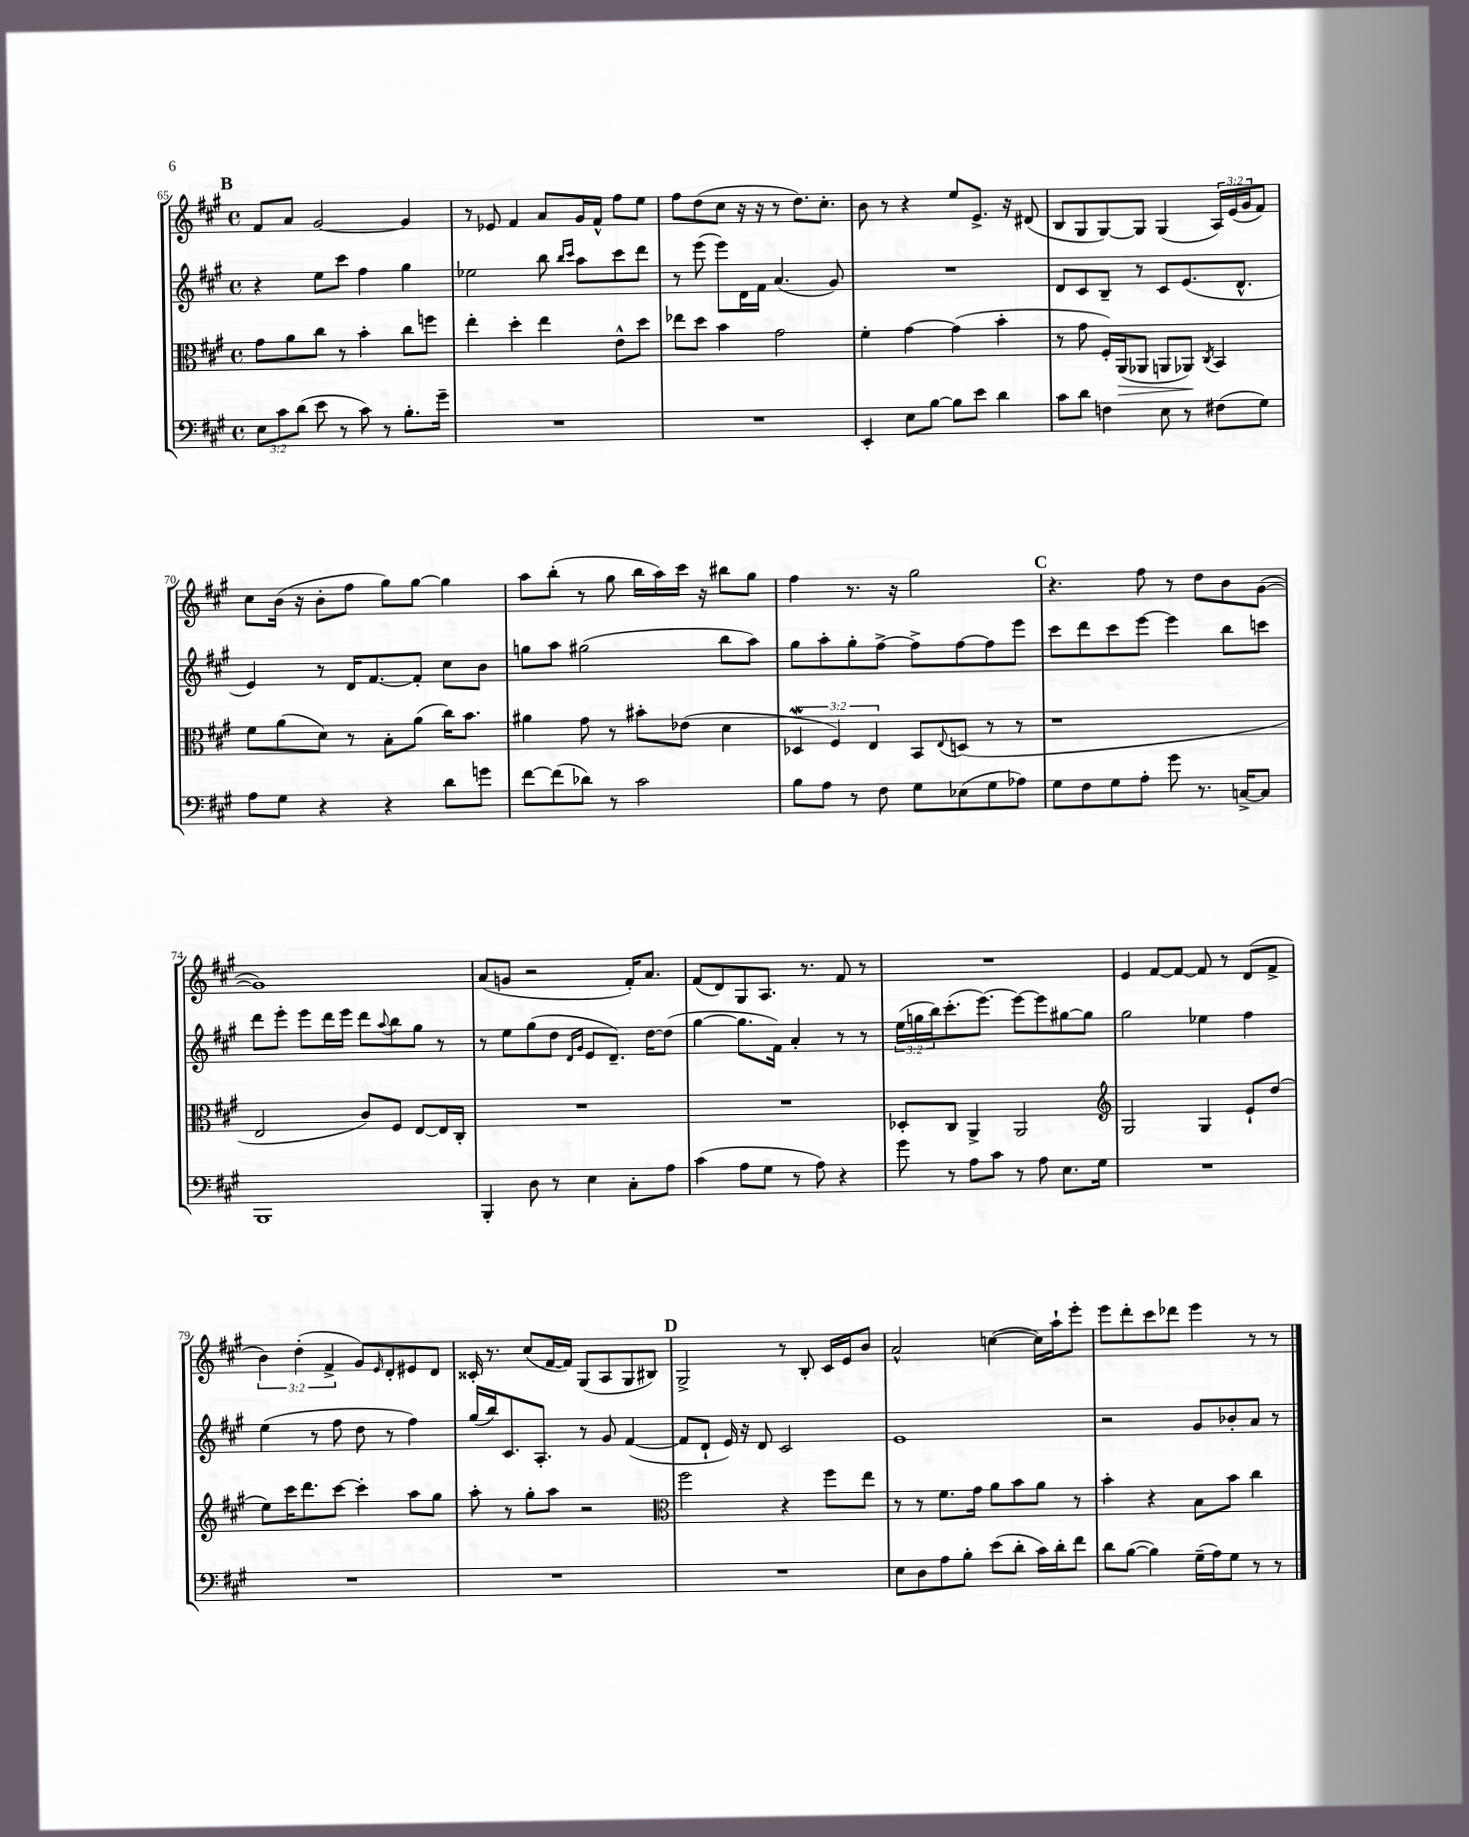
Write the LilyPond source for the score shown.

<<
\new StaffGroup <<
\new Staff = "s0" {
    \clef treble \key a \major \defaultTimeSignature \time 4/4 \override Staff.TupletNumber.text = #tuplet-number::calc-fraction-text
    \mark \markup { \bold "B" } fis'8 a'8 gis'2~ gis'4 |
    r8 ees'8 fis'4 a'8 gis'16 fis'16-^ fis''8 e''8 |
    fis''8 d''8( cis''8 r16 r16 r8 d''8.) cis''8.-. |
    b'8 r8 r4 e''8 e'8.-> r16 dis'8( |
    b8 gis8 gis8~) gis8 gis4( \tuplet 3/2 { a16) e'16( gis'16 } fis'8) |
    cis''8 b'16( r16 b'8-. fis''8 gis''8) gis''8~ gis''4 |
    a''8 b''8-.( r8 gis''8 b''16 a''16) cis'''16 r16 bis''8 gis''8 |
    fis''4 r8. r16 gis''2 |
    \mark \markup { \bold "C" } r4. fis''8 r8 d''8 b'8 gis'8~( |
    gis'1) |
    a'8( g'8 r2 fis'16-.) a'8. |
    fis'8( d'8) gis8 a8. r8. fis'8 r8 |
    R1 |
    e'4 fis'8~ fis'8~ fis'8 r8 d'8( fis'8-> |
    \tuplet 3/2 { b'4) d''4-.( fis'4-> } gis'8) \grace { e'16 } d'8-. eis'8 d'8 |
    cisis'16-. r8. cis''8( fis'16~ fis'16) gis8( a8 gis8 bis8) |
    \mark \markup { \bold "D" } gis2-> r8 b8-. cis'16 e'16 b'8 |
    a'2-^ c''4~( c''16) a''16-! e'''8-. |
    e'''8 d'''8-. cis'''8 des'''8 e'''4 r8 r8 \bar "|." |
}
\new Staff = "s1" {
    \clef treble \key a \major \defaultTimeSignature \time 4/4 \override Staff.TupletNumber.text = #tuplet-number::calc-fraction-text
    \mark \markup { \bold "B" } r4 e''8 cis'''8 fis''4 gis''4 |
    ees''2 b''8 \grace { b''16 cis'''16 } a''8 cis'''8 d'''8 |
    r8 e'''8( e'''8) d'16 fis'16 a'4.( gis'8) |
    R1 |
    d'8 cis'8 b8-- r8 cis'8 e'8.( d'8.-^ |
    e'4) r8 d'16 fis'8.~ fis'8-. cis''8 b'8 |
    g''8 a''8 gis''2( b''8 a''8) |
    gis''8 a''8-. gis''8-. fis''8~-> fis''8-> fis''8~ fis''8 e'''8 |
    \mark \markup { \bold "C" } cis'''8 d'''8 cis'''8 e'''8~ e'''4 b''8 c'''8 |
    d'''8 e'''8-. e'''8 d'''16 e'''16 d'''8 \appoggiatura { a''8 } b''8 gis''8 r8 |
    r8 e''8 gis''8( d''8 \grace { d'16 gis'16 } e'8 d'8.--) d''16~ d''8( |
    gis''4~ gis''8. fis'16) a'4-. r8 r8 |
    \tuplet 3/2 { e''16( g''16 b''16) } cis'''8.-.( e'''8.~) e'''8~ e'''8 gis''8~ gis''8 |
    gis''2 ees''4 fis''4 |
    e''4( r8 fis''8 d''8 r8 fis''4) |
    gis''16( b''16) cis'8. a8.-. r8 gis'8 fis'4~( |
    \mark \markup { \bold "D" } fis'8 d'8-! e'16) r16 d'8 cis'2 |
    e'1 |
    r2 gis'8 bes'8-. a'8 r8 \bar "|." |
}
\new Staff = "s2" {
    \clef alto \key a \major \defaultTimeSignature \time 4/4 \override Staff.TupletNumber.text = #tuplet-number::calc-fraction-text
    \mark \markup { \bold "B" } gis'8 a'8 cis''8 r8 b'4-. cis''8 f''8 |
    e''4-. d''4-. e''4 e'8-^ d''8 |
    ees''8 d''8 b'4 gis'2 |
    fis'4-. gis'4~ gis'4( b'4-. |
    r8 gis'8 fis16-.) a,16\>( aes,8 a,8 aes,8\!) \acciaccatura { cis8 } b,4 |
    fis'8 a'8( d'8) r8 b8-. a'8( cis''16) b'8. |
    ais'4 gis'8 r8 bis'8-. ees'8( d'4 |
    \tuplet 3/2 { des4\mordent fis4) e4 } b,8 \appoggiatura { e8 } d8( r8 r8 |
    \mark \markup { \bold "C" } r1 |
    e2 cis'8) fis8 e8~ e16 cis16-. |
    R1 |
    R1 |
    des8-. cis8 a,4-> a,2 |
    \clef treble gis2 gis4 e'8-! d''8( |
    e''8) cis'''16 d'''8. cis'''8~ cis'''4-. a''8 gis''8 |
    a''8-. r8 gis''8-. a''8 r2 |
    \mark \markup { \bold "D" } \clef alto fis''2 r4 fis''8 e''8 |
    r8 r8 fis'8. gis'16 a'8 b'8 a'8 r8 |
    b'4-. r4 b8 b'8 cis''4 \bar "|." |
}
\new Staff = "s3" {
    \clef bass \key a \major \defaultTimeSignature \time 4/4 \override Staff.TupletNumber.text = #tuplet-number::calc-fraction-text
    \mark \markup { \bold "B" } \tuplet 3/2 { e8 cis'8 d'8( } e'8 r8 cis'8) r8 b8.-. gis'16-- |
    R1 |
    R1 |
    e,4-. e8 b8~ b8 e'8 d'4 |
    cis'8 d'8 f4 e8 r8 fis8( gis8) |
    a8 gis8 r4 r4 d'8 g'8 |
    fis'8~ fis'8( des'8) r8 cis'2 |
    b8 a8 r8 fis8 gis8 ees8( gis8 aes8) |
    \mark \markup { \bold "C" } gis8 fis8 gis8 a8-. gis'8 r8. c16~-> c8 |
    b,,1 |
    b,,4-. d8 r8 e4 cis8-. a8 |
    cis'4( a8 gis8 r8 a8) r4 |
    gis'8 r8 a8 cis'8 r8 a8 e8. gis16 |
    R1 |
    R1 |
    R1 |
    \mark \markup { \bold "D" } R1 |
    e8 d8 a8 b8-. e'8( d'8-. cis'16) d'16-. fis'8 |
    d'8 b8~( b4) gis16--( a16) gis8 r8 r8 \bar "|." |
}
>>
>>
\layout { \context { \Score currentBarNumber = #65 } }
